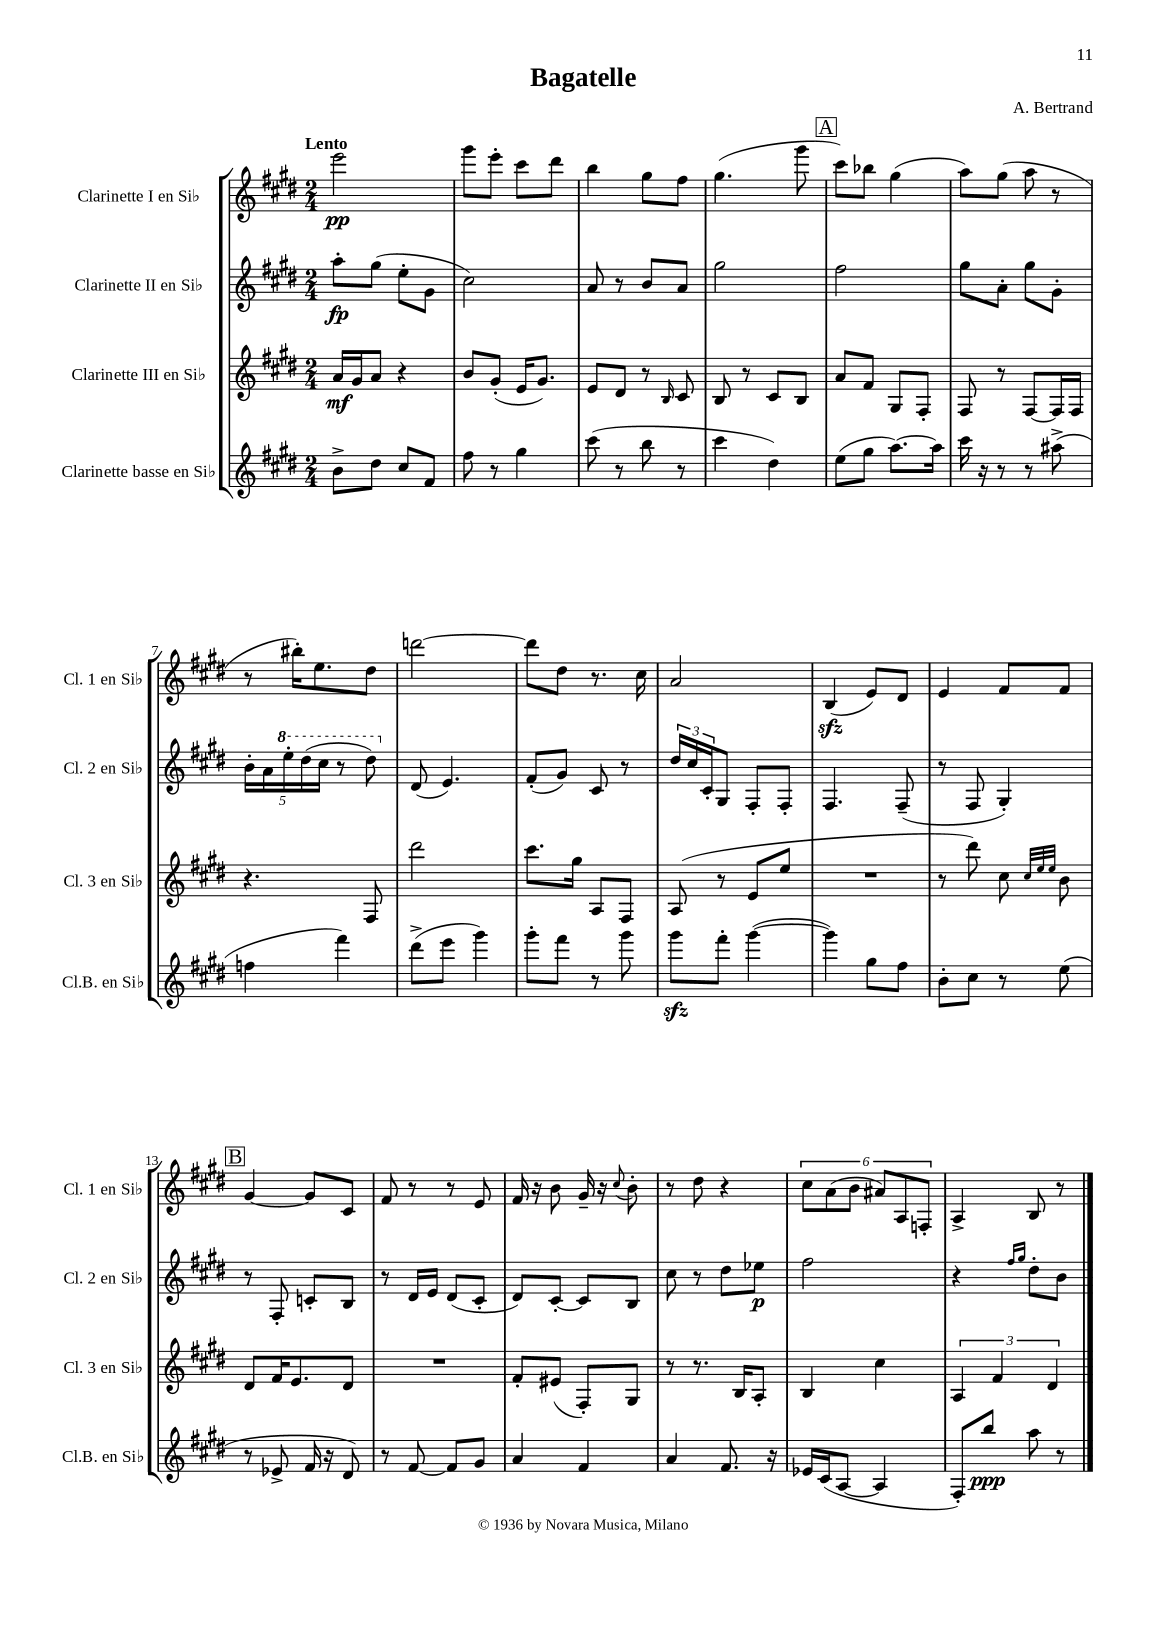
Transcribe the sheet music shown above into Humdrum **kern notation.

**kern	**kern	**kern	**kern
*staff4	*staff3	*staff2	*staff1
*clefG2	*clefG2	*clefG2	*clefG2
*k[f#c#g#d#]	*k[f#c#g#d#]	*k[f#c#g#d#]	*k[f#c#g#d#]
*M2/4	*M2/4	*M2/4	*M2/4
8b^\L	16a/LL	8aa'\L	2eee\
.	16g#/J	.	.
8dd#\J	8a/J	(8gg#\J	.
8cc#/L	4r	8ee'\L	.
8f#/J	.	8g#\J	.
=	=	=	=
8ff#\	8b/L	2cc#\)	8ggg#\L
8r	(8g#'/J	.	8eee'\J
4gg#\	16e/LK	.	8ccc#\L
.	8.g#/J)	.	.
.	.	.	8ddd#\J
=	=	=	=
(8ccc#\	8e/L	8a/	4bb\
8r	8d#/J	8r	.
8bb\	8r	8b/L	8gg#\L
.	16qqB/	.	.
8r	8c#/	8a/J	8ff#\J
=	=	=	=
4ccc#\	8B/	2gg#\	(4.gg#\
.	8r	.	.
4dd#\)	8c#/L	.	.
.	8B/J	.	8ggg#\
=	=	=	=
(8ee\L	8a/L	2ff#\	8ccc#\L)
8gg#\J	8f#/J	.	8bb-\J
[8.aa\L)	8G#/L	.	(4gg#\
.	8F#'/J	.	.
16aa\]Jk	.	.	.
=	=	=	=
16ccc#\	8F#/	8gg#\L	8aa\L)
16r	.	.	.
8r	8r	8a'\J	(8gg#\J
8r	[8F#/L	8gg#\L	8aa\
(8aa#^\	16F#/]L	8g#'\J	8r
.	16F#/JJ	.	.
=	=	=	=
4ff\	4.r	20b'\LL	8r
.	.	20a\	.
.	.	20eee'\	.
.	.	.	16bb#'\LK)
.	.	(20ddd#\	.
.	.	.	8.ee\
.	.	20ccc#\JJ	.
4fff#\)	.	8r	.
.	8F#/	8ddd#\)	8dd#\J
=	=	=	=
(8ddd#^\L	2ddd#\	(8d#/	[2ddd\
8eee\J	.	4.e/)	.
4ggg#\)	.	.	.
=	=	=	=
8ggg#'\L	8.ccc#\L	(8f#'/L	8ddd\]L
8fff#\J	.	8g#/J)	8dd#\J
.	16gg#\Jk	.	.
8r	8A/L	8c#/	8.r
8ggg#\	8F#/J	8r	.
.	.	.	16cc#\
=	=	=	=
8ggg#\L	(8A/	24dd#/LL	2a/
.	.	24cc#/	.
.	.	24c#'/J	.
8fff#'\J	8r	8G#/J	.
([4ggg#\	8e/L	8F#'/L	.
.	8ee/J	8F#'/J	.
=	=	=	=
4ggg#\])	2r	4.F#/	(4B/
8gg#\L	.	.	8e/L)
8ff#\J	.	(8F#~/	8d#/J
=	=	=	=
8b'\L	8r	8r	4e/
8cc#\J	8ddd#\)	8F#/	.
8r	8cc#\	4G#'/)	8f#/L
.	32qqcc#/LLL	.	.
.	32qqee/	.	.
.	32qqee/JJJ	.	.
(8ee\	8b\	.	8f#/J
=	=	=	=
8r	8d#/L	8r	[4g#/
8e-^/	16f#/K	8F#'/	.
.	8.e/	.	.
16f#/	.	8c'/L	8g#/]L
16r	.	.	.
8d#/)	8d#/J	8B/J	8c#/J
=	=	=	=
8r	2r	8r	8f#/
[8f#/	.	16d#/LL	8r
.	.	16e/JJ	.
8f#/]L	.	(8d#/L	8r
8g#/J	.	8c#'/J	8e/
=	=	=	=
4a/	8f#'/L	8d#/L)	16f#/
.	.	.	16r
.	(8e#/J	[8c#'/J	8b\
4f#/	8F#'/L)	8c#/]L	16g#~/
.	.	.	16r
.	.	.	8qqcc#/
.	8G#/J	8B/J	8b'\
=	=	=	=
4a/	8r	8cc#\	8r
.	8.r	8r	8dd#\
8.f#/	.	8dd#\L	4r
.	16B/LK	.	.
.	8A'/J	8ee-\J	.
16r	.	.	.
=	=	=	=
16e-/LL	4B/	2ff#\	12cc#\L
(16c#/J	.	.	.
.	.	.	(12a\
[8A/J	.	.	.
.	.	.	12b\J
4A/]	4cc#\	.	12a#/L)
.	.	.	12A/
.	.	.	12F'/J
=	=	=	=
8F#'/L)	6A/	4r	4A^/
8bb/J	.	.	.
.	6f#/	.	.
.	.	16qqff#/LL	.
.	.	16qqgg#/JJ	.
8aa\	.	8dd#'\L	8B/
.	6d#/	.	.
8r	.	8b\J	8r
==	==	==	==
*-	*-	*-	*-
